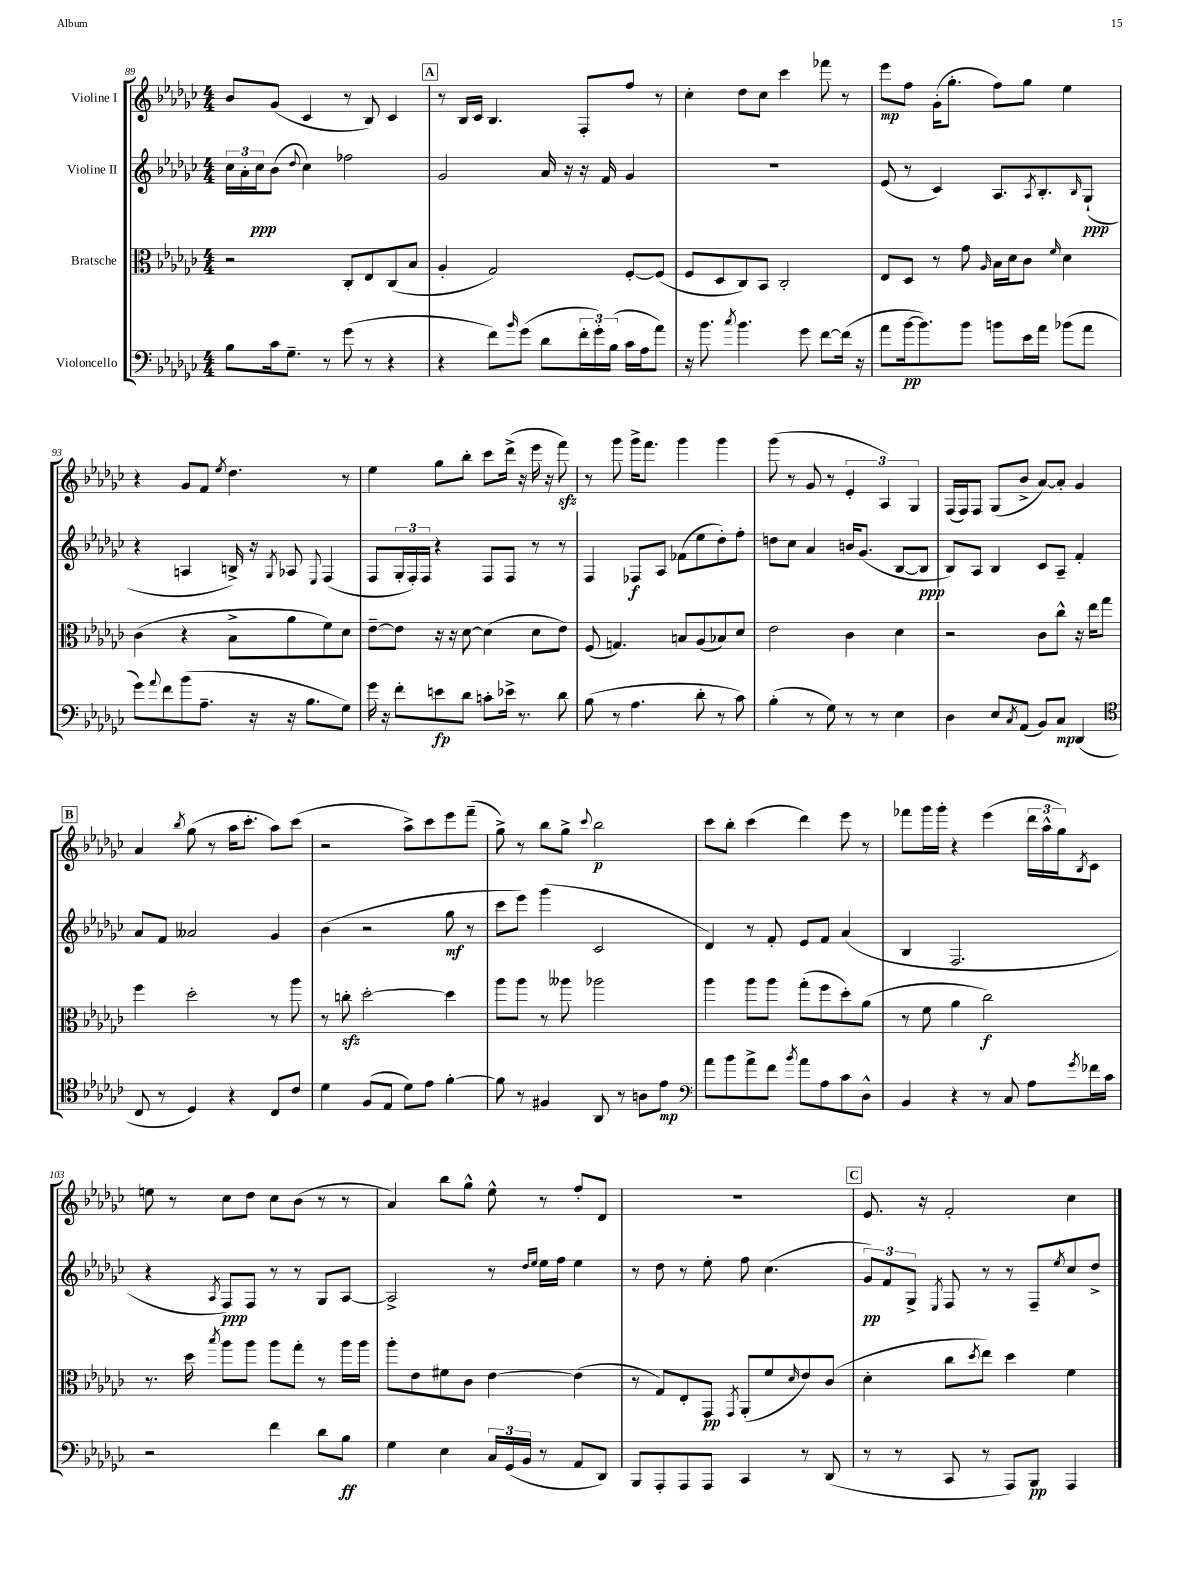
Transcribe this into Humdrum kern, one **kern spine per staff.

**kern	**kern	**kern	**kern
*staff4	*staff3	*staff2	*staff1
*clefF4	*clefC3	*clefG2	*clefG2
*k[b-e-a-d-g-c-]	*k[b-e-a-d-g-c-]	*k[b-e-a-d-g-c-]	*k[b-e-a-d-g-c-]
*M4/4	*M4/4	*M4/4	*M4/4
8B-\L	2r	24cc-\LL	8b-/L
.	.	24a-'\	.
.	.	24cc-\J	.
16c-\k	.	(8b-\J	(8g-/J
8.G-~\J	.	.	.
.	.	8qqdd-/	.
.	.	4cc-\)	4c-/
8r	.	.	.
(8g-\	8C-'/L	2ff-\	8r
8r	8E-/	.	8B-/)
4r	(8C-/	.	4c-/
.	8B-/J	.	.
=	=	=	=
4r	4A-'/	2g-/	8r
.	.	.	16B-/LL
.	.	.	16c-/JJ
8f\L)	2G-/)	.	4.B-/
16qqb-/	.	.	.
(8g-\J	.	.	.
8d-\L	.	16a-/	.
.	.	16r	.
24f'\L	.	16r	8F'/L
24g-'\)	.	.	.
.	.	16f/	.
(24B-\JJ	.	.	.
16c-\LL	[8F'/L	4g-/	8ff/J
16A-\J	.	.	.
8a-\J)	(8F/]J	.	8r
=	=	=	=
16r	8F/L	1r	4cc-'\
8.b-\	.	.	.
.	8D-/	.	.
8qcc-/	.	.	.
4.b-\	8C-/)	.	8dd-\L
.	8BB-/J	.	8cc-\J
.	2C-'/	.	4ccc-\
8g-\	.	.	.
[8f\L	.	.	8fff-\
(16f\]Jk	.	.	8r
16r	.	.	.
=	=	=	=
8a-\L	8E-/L	(8e-/	8eee-\L
[16b-\k	8D-/J	8r	8ff\J
8.b-\])	.	.	.
.	8r	4c-/)	(16g-'\LK
.	.	.	8.gg-'\J
8b-\J	8g-\	.	.
.	16qqA-/	.	.
8b\L	16B-\LL	8.A-/L	8ff\L)
.	16d-\J	.	.
16e-\L	8c-\J	.	8gg-\J
.	.	8qA-/	.
16a-\JJ	.	8.B-'/	.
.	16qqf/	.	.
(8b-\L	4d-\	.	4ee-\
.	.	16qqB-/	.
8a-\J	.	(8G-`/J	.
=	=	=	=
8g-\L)	(4c-\	4r	4r
8qqa-/	.	.	.
8f\	.	.	.
(8b-\	4r	4A/	8g-/L
8.A-~\J	.	.	8f/J
.	.	.	8qee-/
.	8B-^\L	16B^/)	4.dd-\
16r	.	16r	.
.	.	8qG-/	.
16r	8a-\	8A-/	.
8.B-\L	.	.	.
.	.	8qqE-/	.
.	8f\)	(4F/	.
8G-\J)	8d-\J	.	8r
=	=	=	=
16g-\	[8e-~\L	8F/L	4ee-\
16r	.	.	.
8f'\L	8e-\]J	24G-'/L	.
.	.	24F'/)	.
.	.	24F/JJ	.
8e\	16r	4r	8gg-\L
.	16r	.	.
8d-\J	[8d-\	.	8bb-'\J
8c'\L	(4d-\]	8F/L	8ccc-\L
16e-^\Jk	.	8F/J	(16ddd-^\Jk
8.r	.	.	16r
.	8d-\L	8r	16eee-\
.	.	.	16r
8d-\	8e-\J)	8r	8fff\)
=	=	=	=
(8B-\	(8F/	4F/	8r
8r	4.G/)	.	8ggg-\
4.A-\	.	8F-/L	16ggg-^\LK
.	.	.	8.fff\J
.	.	8A-/J	.
.	8B/L	(8f-\L	4ggg-\
8d-'\	(8A-/	8ee-\	.
8r	8B-/)	8dd-'\)	4ggg-\
8c-\)	8d-/J	8ff'\J	.
=	=	=	=
(4B-'\	2e-\	8dd\L	(8ggg-\
.	.	8cc-\J	8r
8r	.	4a-/	8g-/
8G-\)	.	.	8r
8r	4c-\	16b/LK	6e-'/
.	.	(8.g-/J	.
8r	.	.	.
.	.	.	6A-/)
4E-\	4d-\	[8B-/L	.
.	.	.	6G-/
.	.	8B-/]J	.
=	=	=	=
4D-\	2r	8B-/L)	(16F/LL
.	.	.	16F/J)
.	.	8A-/J	8F/J
8E-/L	.	4B-/	(8G-/L
8qC-/	.	.	.
(8AA-/J	.	.	8b-^/J
8BB-/L)	8c-\L	8c-/L	[8a-/L)
8C-/J	8cc-^^\J	8A-~/J	8a-'/]J
(4DD-/	16r	4f'/	4g-/
.	16ee-\LK	.	.
.	8gg-\J	.	.
=	=	=	=
*clefC4	*	*	*
8C-/	4ff\	8a-/L	4a-/
8r	.	8f/J	.
.	.	.	8qbb-/
4D-/)	2dd-'\	2a--/	(8gg-\
.	.	.	8r
4r	.	.	16aa-\LK
.	.	.	8.ccc-'\J
8C-/L	8r	4g-/	8aa-\L)
8c-/J	8aa-\	.	(8ccc-\J
=	=	=	=
4d-\	8r	(4b-\	2r
.	8cc'\	.	.
(8F/L	[2dd-'\	2r	.
8E-/J	.	.	.
8d-\L)	.	.	8aa-^\L)
8e-\J	.	.	8ccc-\
[4f'\	4dd-\]	8gg-\	8eee-\
.	.	8r	(8fff~\J
=	=	=	=
8f\]	8aa-\L	8ccc-\L	8gg-^\)
8r	8aa-\J	8eee-\J)	8r
4F#/	8r	(4ggg-\	8bb-\L
.	8aa--\	.	8gg-^\J
.	.	.	8qqccc-/
8AA-/	2aa-\	2c-/	2bb-\
8r	.	.	.
8A\L	.	.	.
8e-\J	.	.	.
=	=	=	=
*clefF4	*	*	*
8a-\L	4aa-\	4d-/)	8ccc-\L
8b-\	.	.	8bb-'\J
8a-^\	8aa-\L	8r	(4ccc-\
8f\J	8aa-\J	8f'/	.
8qb-/	.	.	.
8a-\L	(8gg-'\L	8e-/L	4ddd-\)
8A-\	8ff\	8f/J	.
8c-\	8dd-'\)	(4a-/	8eee-\
8D-^^\J	(8a-\J	.	8r
=	=	=	=
4BB-/	8r	4B-/	8fff-\L
.	8f\	.	16ggg-\L
.	.	.	16ggg-'\JJ
4r	4a-\	2.F/	4r
8r	2cc-\)	.	(4eee-\
8C-/	.	.	.
8A-\L	.	.	24ddd-\LL
.	.	.	24aa-^^\
.	.	.	24gg-\J)
8qg-/	.	.	8qB-/
16f-\L	.	.	8c-\J
16c-\JJ	.	.	.
=	=	=	=
2r	8.r	4r	8ee\
.	.	.	8r
.	16dd-\	.	.
.	8qbb-/	8qA-/	.
.	8aa-\L	8F/L)	8cc-\L
.	8aa-\J	8F/J	8dd-\J
4f\	8aa-\L	8r	8cc-\L
.	8gg-'\J	8r	(8b-\J
8d-\L	8r	8G-/L	8r
8B-\J	16aa-\LL	[8A-/J	8r
.	16aa-\JJ	.	.
=	=	=	=
4G-\	8aa-'\L	2A-^/]	4a-/)
.	8e-\	.	.
4E-\	8f#\	.	8bb-\L
.	8c-\J	.	8gg-^^\J
24C-/LL	[4e-\	8r	8ee-^^\
(24GG-/	.	.	.
24BB-/JJ	.	.	.
.	.	16qqdd-/LL	.
.	.	16qqee-/JJ	.
8r	.	16ee-\LL	8r
.	.	16ff\JJ	.
8AA-/L	(4e-\]	4ee-\	8ff'/L
8DD-/J)	.	.	8d-/J
=	=	=	=
8BBB-/L	8r	8r	1r
8AAA-'/	8G-/L)	8dd-\	.
8AAA-/	8E-'/	8r	.
8AAA-/J	8GG-/J	8ee-'\	.
.	8qGG-/	.	.
4CC-/	(8AA-'/L	8ff\	.
.	8f/	(4.cc-\	.
.	16qqd-/	.	.
8r	8e-/)	.	.
(8DD-/	(8c-/J	.	.
=	=	=	=
8r	4d-'\	12g-/L)	8.e-/
.	.	12f/	.
8r	.	.	.
.	.	12G-^/J	.
.	.	.	16r
.	.	8qE-/	.
8CC-/	8cc-\L	8F/	2f'/
.	8qdd-/	.	.
8r	8ee-\J)	8r	.
8AAA-/L)	4dd-\	8r	.
8BBB-/J	.	8F~/L	.
.	.	8qee-/	.
4AAA-/	4f\	8cc-/	4cc-\
.	.	8dd-^/J	.
==	==	==	==
*-	*-	*-	*-
